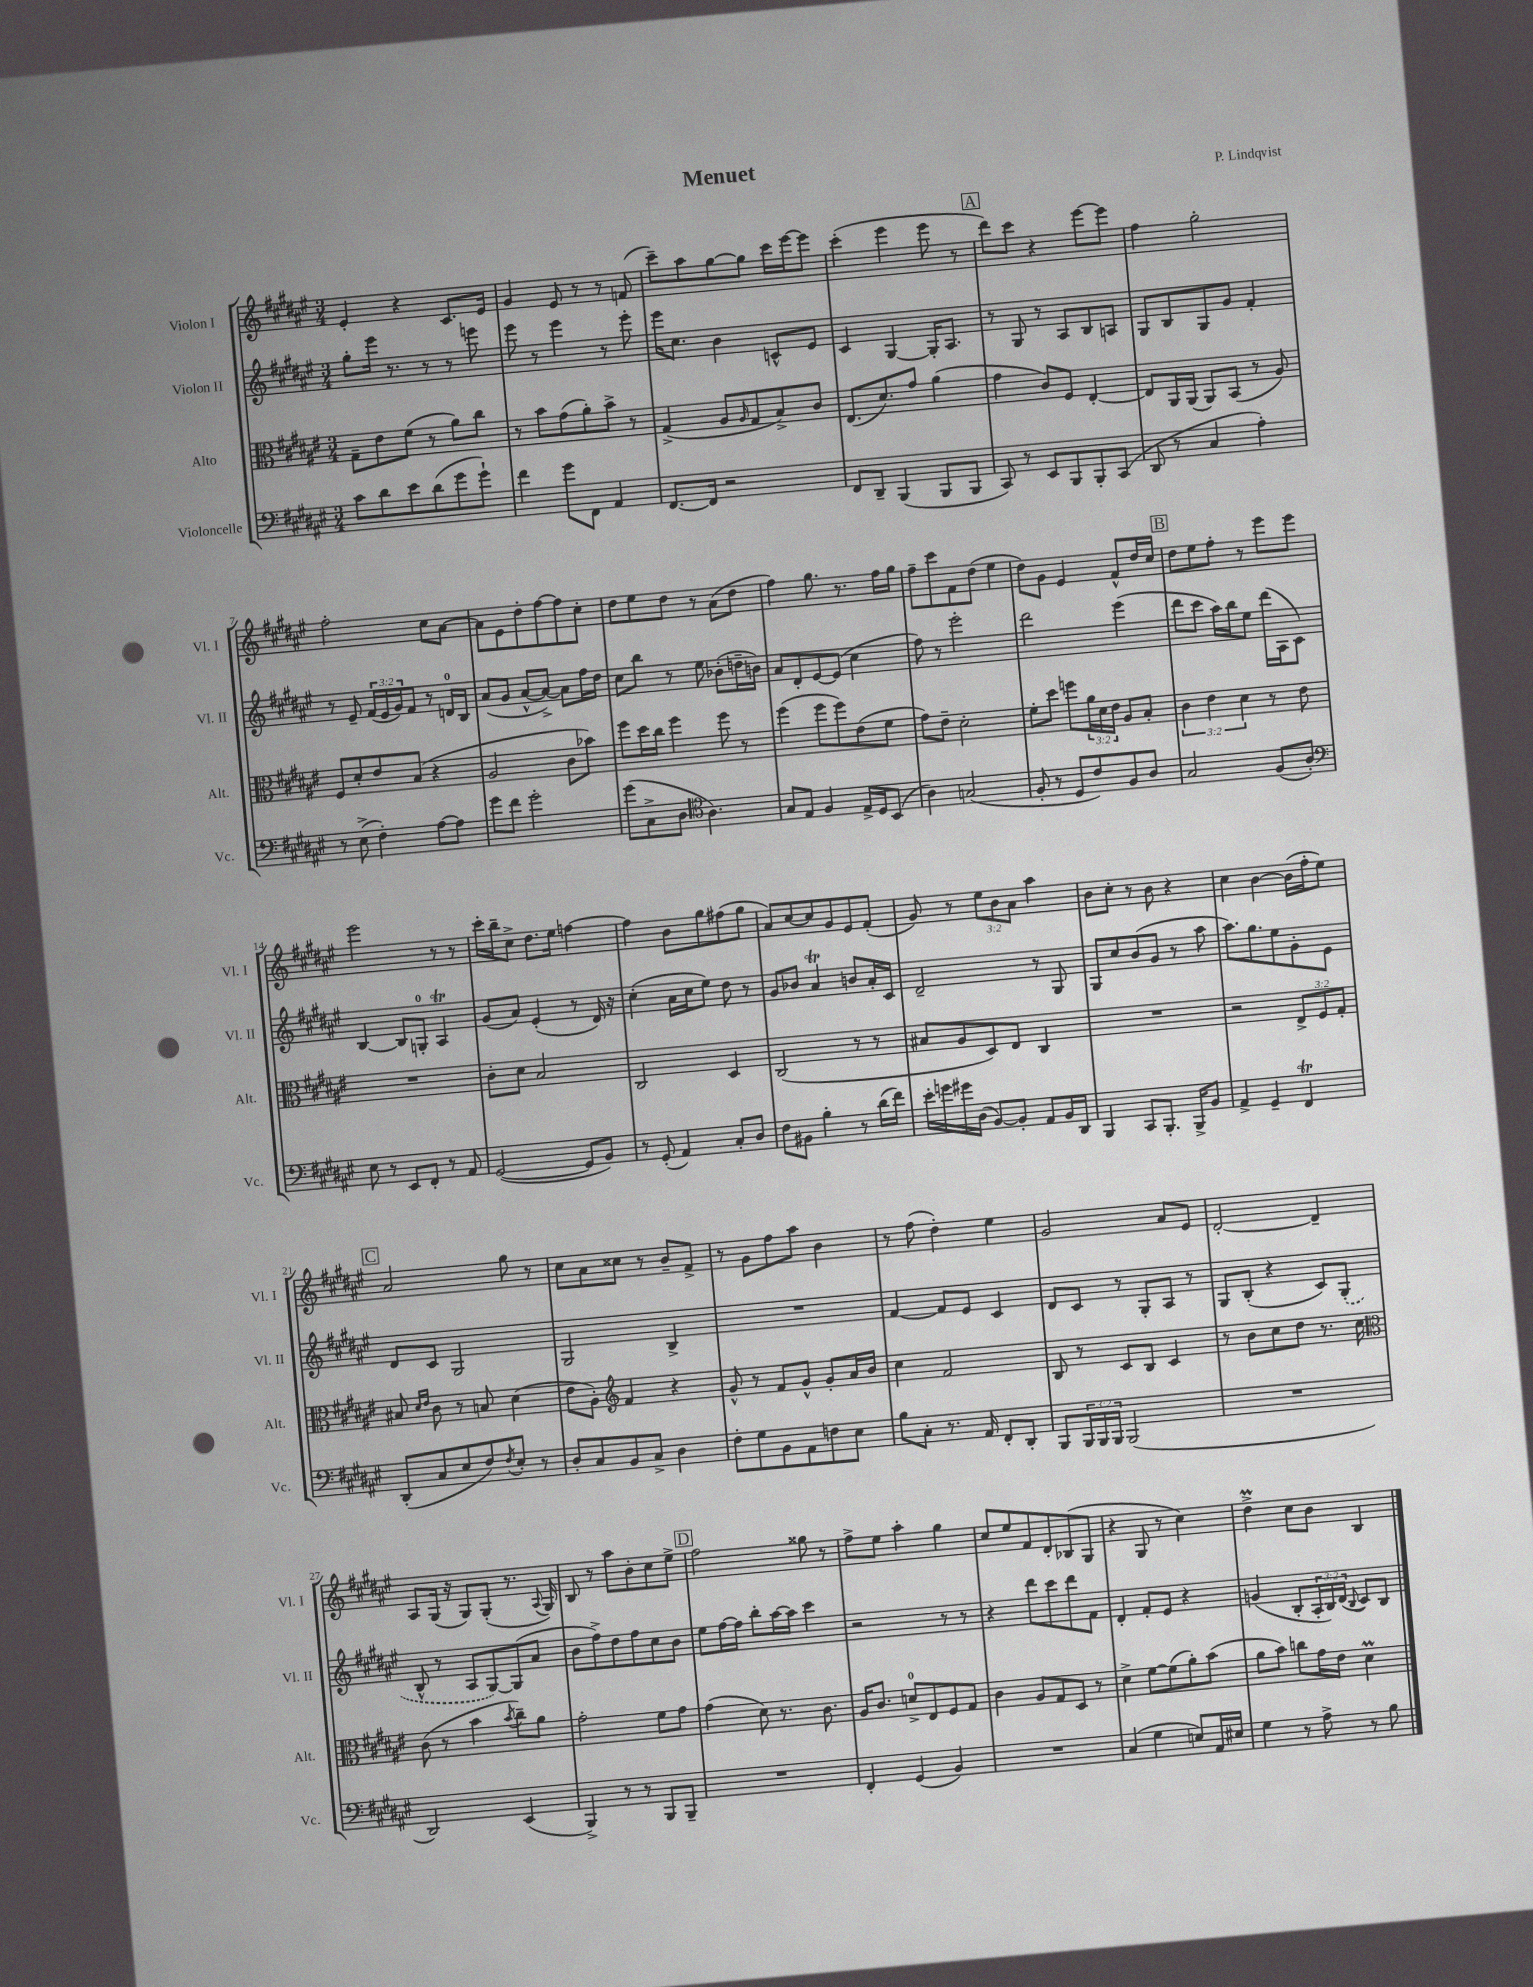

**kern	**kern	**kern	**kern
*staff4	*staff3	*staff2	*staff1
*clefF4	*clefC3	*clefG2	*clefG2
*k[f#c#g#d#a#e#]	*k[f#c#g#d#a#e#]	*k[f#c#g#d#a#e#]	*k[f#c#g#d#a#e#]
*M3/4	*M3/4	*M3/4	*M3/4
8c#\L	8G#~\L	8gg#'\L	4e#'/
8d#\	8e#\	16eee#\Jk	.
.	.	8.r	.
8e#\	(8f#\J	.	4r
(8d#\	8r	8r	.
8g#\	8a#\L)	8r	8.c#/L
8g#`\J)	8cc#\J	8eee\	.
.	.	.	16e#/Jk
=	=	=	=
4f#\	8r	8eee#\	4g#/
.	8b\L	8r	.
8g#\L	(8g#\	4eee#\	8e#/
8FF#\J	8a#'\)	.	8r
4AA#/	8b^\J	8r	8r
.	8r	8eee#'\	(8f/
=	=	=	=
[8.FF#/L	(4G#^/	16eee#\LK	8ccc#~\L)
.	.	8.cc#\J	.
.	.	.	8aa#\
16FF#/]Jk	.	.	.
2r	8A#/L	4b\	[8gg#\
.	16qqA#/	.	.
.	8G#/	.	8gg#\]J
.	8B^/)	8c^^/L	16ccc#\LL
.	.	.	[16eee#\J
.	8c#/J	8e#/J	8eee#\]J
=	=	=	=
8FF#/L	(8.E#/L	4c#/	(4ccc#'\
8DD#~/J	.	.	.
.	8.d#/)	.	.
(4BBB/	.	[4G#/	4eee#\
.	8g#/J	.	.
8BBB/L	(4a#\	16G#'/]LK	8eee#\
.	.	8.A#/J	.
8BBB/J	.	.	8r
=	=	=	=
8CC#/)	4g#\	8r	8ddd#\L)
8r	.	8G#/	8ccc#\J
8EE#/L	8c#/L)	8r	4r
8BBB/	8F#/J	8A#/L	.
8BBB'/	[4E#'/	8B/	[8eee#\L
(8CC#/J	.	8A/J	8eee#\]J
=	=	=	=
8DD#/	8E#/]L	8G#/L	4ff#\
8r	16AA#/L	8B/	.
.	(16AA#/JJ	.	.
4C#/	8AA#/L)	8G#/	2gg#'\
.	(8BB/J	8g#/J	.
4A#'\)	8r	4f#'/	.
.	8A#/)	.	.
=	=	=	=
8r	8F#/L	8r	2ff#'\
(8E#^\	8d#'/	8e#~/	.
4F#'\)	8e#/	(24f#/LL	.
.	.	24e#/	.
.	.	24g#/J)	.
.	(8B/J	8f#/J	.
[8A#\L	4r	8r	8cc#\L
8A#\]J	.	16d/LL	[8a#\J
.	.	16B/JJ	.
=	=	=	=
8g#\L	2A#/	(8a#/L	8a#\]L
8f#\J	.	8g#/J	8e#\
2g#'\	.	[8a#^^/L	8dd#'\
.	.	8a#^/_J)	[8ff#\
.	8c#\L	8a#\]L	8ff#\]
.	8b-\J)	16ff#\L	8cc#'\J
.	.	16dd#\JJ	.
=	=	=	=
(8g#\L	8ff#\L	8cc#\L	8dd#\L
8C#^\	16dd#\L	8bb\J	8ee#\
.	16cc#\JJ	.	.
8D#\J	4ff#\	8r	8dd#\J
*clefC4	*	*	*
4.A#\)	.	8ee#\	8r
.	8ff#\	(8b-'\L	(8a#\L
.	8r	16dd~\L	8dd#\J
.	.	16b\JJ)	.
=	=	=	=
8G#/L	(4ff#\	8a#/L	4ff#\)
8E#/J	.	8d#'/	.
4F#/	8ff#\L	[8e#/	8.gg#\
.	8ff#\)	(8e#/]J	.
.	.	.	8.r
16E#^/LL	(8e#\	4cc#\	.
16D#/J	.	.	.
(8BB/J	8f#\J	.	16ff#\LL
.	.	.	16gg#\JJ
=	=	=	=
4A#\)	8g#\L)	8ff#\)	8ff#~\L
.	8e#~\J	8r	8ccc#\
(2G/	2d#'\	2eee#'\	8f#\
.	.	.	(8dd#\J
.	.	.	4ee#\
=	=	=	=
8F#'/	8f#'\L	2ddd#\	8dd#\L)
8r	8dd#\J	.	8g#\J
8D#/L	8ff\L	.	4e#/
8c#/)	24a#\L	.	.
.	24d#\	.	.
.	24e#\JJ	.	.
8F#/	8A#/L	(4eee#\	8f#^^/L
8A#/J	8B'/J	.	16dd#/L
.	.	.	16cc#/JJ
=	=	=	=
2G#/	6c#\	8ddd#\L	8dd#\L
.	.	8ccc#\J	8ee#\
.	6e#\	.	.
.	.	16aa#\LL)	8ff#'\J
.	.	16bb\J	.
.	6d#\	.	.
.	.	8ee#\J	8r
(8F#/L	8r	(16ddd#\LL	8eee#\L
.	.	16A#\J	.
8A#'/J)	8e#\	8c#\J)	8eee#\J
=	=	=	=
*clefF4	*	*	*
8E#\	2.r	[4B/	2eee#\
8r	.	.	.
8EE#/L	.	8B/]L	.
8FF#'/J	.	8G'/J	.
8r	.	4A#/	8r
8AA#/	.	.	8r
=	=	=	=
([2GG#/	8c#'\L	(8g#/L	16ccc#'\LL
.	.	.	16bb~\J
.	8d#\J	8a#/J)	8cc#^\J
.	2B/	(4e#'/	8.dd#\L
.	.	.	16ee#\Jk
8GG#/]L	.	8r	[4ff\
8BB/J)	.	16d#/)	.
.	.	16r	.
=	=	=	=
8r	2C#/	(4cc#'\	4ff\]
(8GG#'/	.	.	.
4AA#/)	.	16a#\LL	8b\L
.	.	16cc#\J	.
.	.	8ee#\J)	8gg#\
8C#'/L	4D#/	8dd#\	(8ff#\
8D#/J	.	8r	8gg#\J
=	=	=	=
8F#\L	(2C#/	8g#/L	8a#/L)
8BB#\J	.	8b-/J	[8cc#/
4B'\	.	4a#/	8cc#/]
.	.	.	8g#/
8r	8r	8b/L	8e#/
(16d#\LL	8r	16a#'/L	(8f#'/J
16f#\JJ)	.	16c#/JJ	.
=	=	=	=
16e#'\LL	8B#/L	2d#~/	8g#/)
16g\	.	.	.
16g#\	8A#/	.	8r
(16D#\JJ	.	.	.
[8BB/L)	8D#/)	.	12ee#\L
.	.	.	12b\
8BB'/]J	8E#/J	.	.
.	.	.	12a#\J
8AA#/L	4C#/	8r	4aa#\
16BB/L	.	8G#/	.
16DD#/JJ	.	.	.
=	=	=	=
4BBB/	2.r	8G#/L	8b\L
.	.	8cc#/	8cc#'\J
8CC#/L	.	(8b/	8r
8.BBB'/J	.	8g#/J	8b\
.	.	8r	4r
16BBB^/LK	.	.	.
8BB/J	.	8aa#\	.
=	=	=	=
4AA#^/	2r	8.aa#\L)	4cc#\
.	.	8.gg#\	.
4GG#~/	.	.	[4b\
.	.	8ee#\	.
4FF#/	12E#^/L	8g#'\	(16b\]LL
.	.	.	16ff#'\J
.	12F#/	.	.
.	.	8e#\J	8ee#\J)
.	12G#'/J	.	.
=	=	=	=
(8DD#'/L	8B#/	8d#/L	2a#/
.	16qqd#/LL	.	.
.	16qqe#/JJ	.	.
8C#/	8c#\	8c#/J	.
8E#/	8r	2G#/	.
8F#/)	8B/	.	.
8qF#/	.	.	.
8E#'/J	(4d#\	.	8gg#\
8r	.	.	8r
=	=	=	=
8D#'/L	8e#\L	2G#/	8cc#\L
8C#/	8A#'\J)	.	8a#\
*	*clefG2	*	*
8BB/	4f#/	.	8cc##\J
8C#^/J	.	.	8r
4D#\	4r	4B^/	8b~/L
.	.	.	8f#^/J
=	=	=	=
8F#'\L	8g#^^/	2.r	8r
8G#\	8r	.	8g#\L
8BB\	8f#/L	.	8ff#\
8AA#\	8g#^^/J	.	8aa#\J
8F\	8g#'/L	.	4b\
8E#\J	16a#/L	.	.
.	16b/JJ	.	.
=	=	=	=
8B\L	4cc#\	[4f#/	8r
8C#'\J	.	.	(8ff#\
8.r	2f#/	8f#/]L	4dd#'\)
.	.	8e#/J	.
16AA#/	.	.	.
8FF#'/L	.	4c#/	4ee#\
8DD#'/J	.	.	.
=	=	=	=
8BBB/L	8B/	8d#/L	2g#/
24BBB/L	8r	8c#/J	.
24BBB/	.	.	.
24BBB/JJ	.	.	.
(2BBB/	8c#/L	8r	.
.	8B/J	8G#'/L	.
.	4c#/	8A#/J	8a#/L
.	.	8r	8e#/J
=	=	=	=
2.r	8r	8G#/L	[2d#'/
.	8b\L	(8B'/J	.
.	8cc#\	4r	.
.	8dd#\J	.	.
.	8.r	8c#/L)	4d#~/]
.	.	(8G#'/J	.
.	16cc#\	.	.
=	=	=	=
*	*clefC3	*	*
2DD#/)	(8c#\	8B^^/	8A#/L
.	8r	8r	(16G#/Jk
.	.	.	16r
.	4b\	8A#/L	8G#/L)
.	.	[8G#/)	(8G#'/J
.	8qb/	.	.
(4EE#/	8cc#~\L)	(8G#/]	8.r
.	8a#\J	8a#/J	.
.	.	.	8qqA#/
.	.	.	16G#/)
=	=	=	=
4BBB^/)	2g#'\	8b\L	8B/
.	.	8ff#^\)	8r
8r	.	8dd#\	8aa#\L
8r	.	8ff#\	8b'\
8BBB/L	8f#\L	8cc#\	8cc#\
8BBB~/J	8g#\J	8b\J	8ee#^\J
=	=	=	=
2.r	(4g#\	8ee#\L	2ff#\
.	.	[16ff#\L	.
.	.	16ff#\]JJ	.
.	8d#\)	8bb'\L	.
.	8.r	[16aa#\L	.
.	.	16aa#\]JJ	.
.	.	4ccc#\	8gg##\
.	8.c#\	.	.
.	.	.	8r
=	=	=	=
4FF#'/	16A#/LK	2r	8ff#^\L
.	8.c#/J	.	.
.	.	.	8ee#\J
(4GG#/	8d^/L	.	4aa#'\
.	8E#/	.	.
4BB/)	8F#/	8r	4gg#\
.	8G#/J	8r	.
=	=	=	=
2.r	4c#\	4r	8cc#/L
.	.	.	8ee#/
.	8A#/L	8ddd#\L	8f#/
.	8G#/	8ccc#\	8d#'/
.	8D#/J	8ddd#\	(8B-/
.	8r	8f#\J	8G#/J
=	=	=	=
(4C#/	4d#^\	4d#'/	4r
4G#\	[8f#\L	8f#'/L	8G#/
.	(8f#\]	8e#/J	8r
8E/L)	8a#'\)	4r	4cc#\)
16AA#/L	(8b\J	.	.
16E#/JJ	.	.	.
=	=	=	=
4G#\	8a#\L	(4g/	4dd#^\
.	8b\J)	.	.
8r	8cc\L	8B'/L	8cc#\L
8A#^\	16g#\L	24A#'/L	8b\J
.	.	24B/)	.
.	16e#\JJ	.	.
.	.	(24d#/JJ	.
.	.	8qqB/	.
8r	4d#\	8c#/L)	4B/
8B\	.	8B/J	.
==	==	==	==
*-	*-	*-	*-
